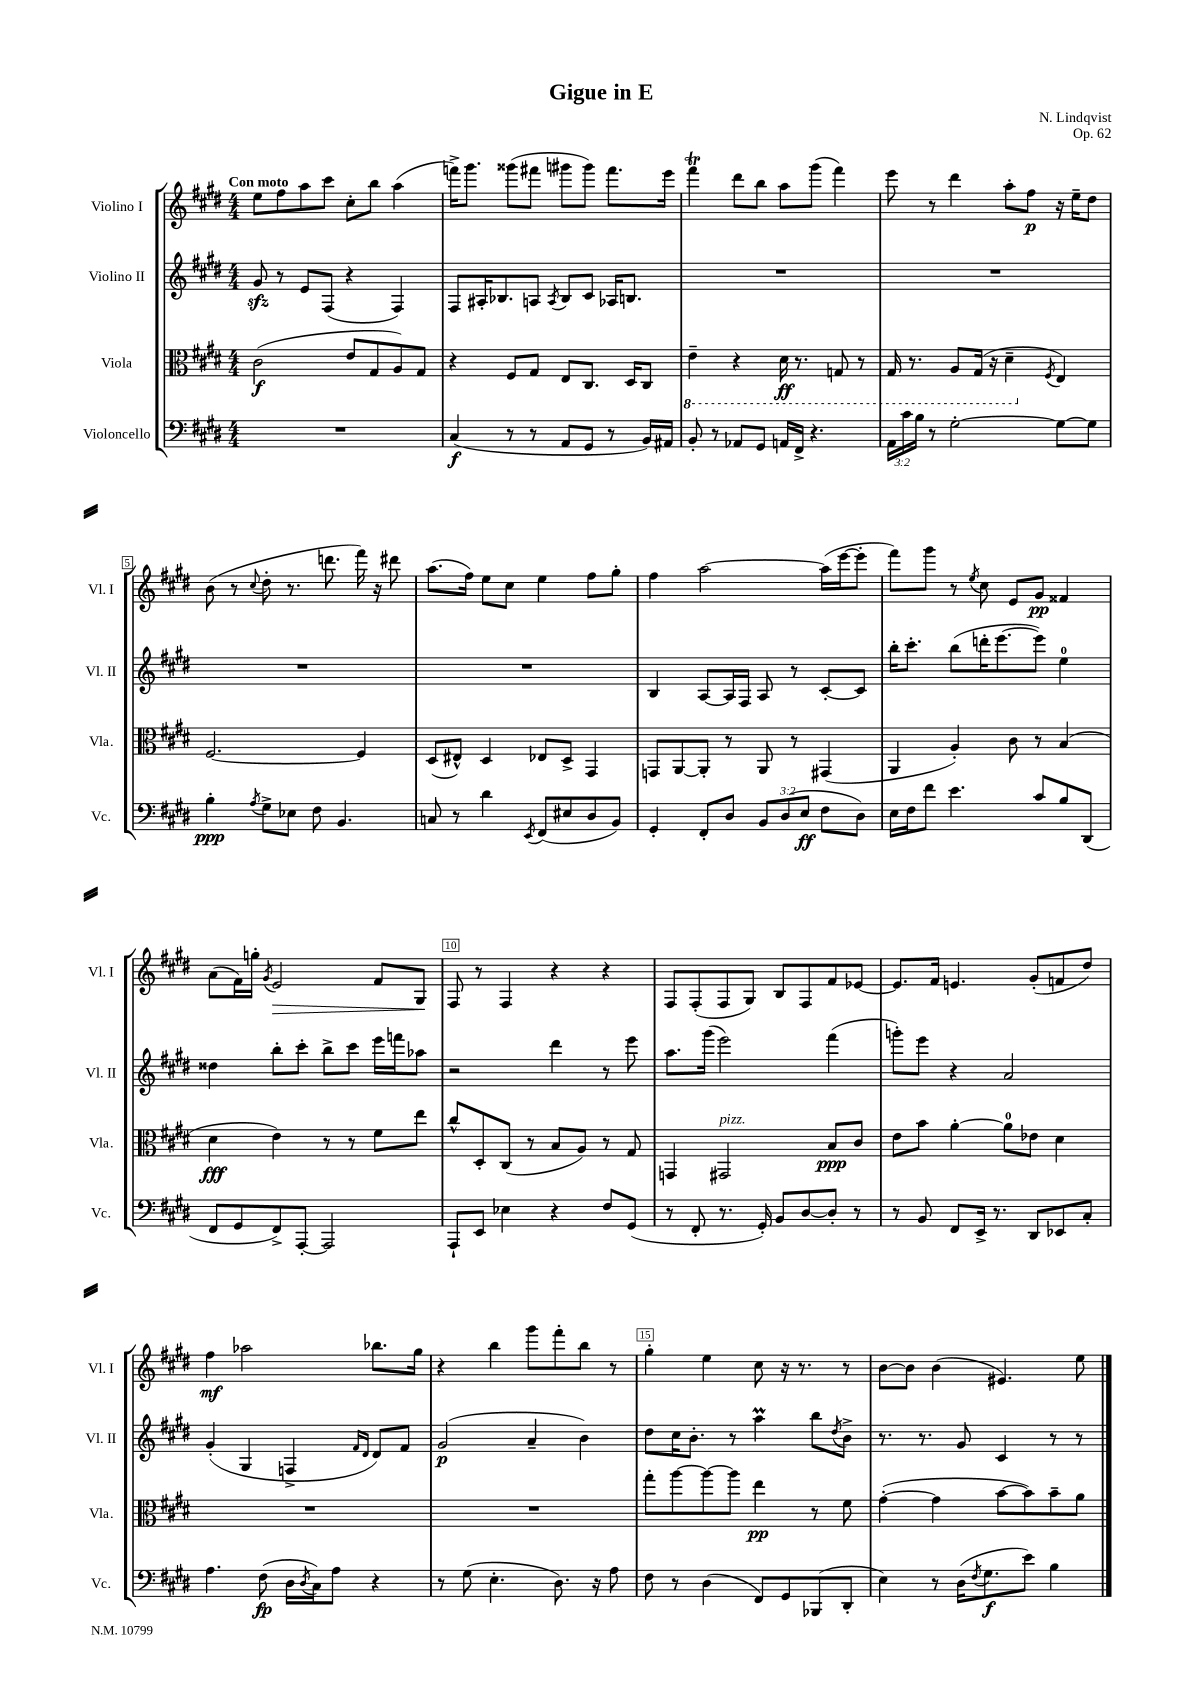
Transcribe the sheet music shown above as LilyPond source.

\header { title = "Gigue in E" composer = "N. Lindqvist" opus = "Op. 62" }
<<
\new StaffGroup <<
\new Staff = "s0" \with { instrumentName = "Violino I" shortInstrumentName = "Vl. I" } {
    \clef treble \key e \major \numericTimeSignature \time 4/4 \tempo "Con moto"
    e''8 fis''8 a''8 cis'''8 cis''8-. b''8 a''4( |
    f'''16->) gis'''8. gisis'''8( fis'''8 gis'''8 gis'''8) fis'''8. e'''16 |
    fis'''4\trill dis'''8 b''8 a''8 gis'''8( fis'''4) |
    e'''8 r8 dis'''4 a''8-. fis''8\p r16 e''16-- dis''8 |
    b'8( r8 \appoggiatura { cis''8 } dis''8-. r8. d'''8. fis'''16) r16 dis'''8 |
    a''8.( fis''16) e''8 cis''8 e''4 fis''8 gis''8-. |
    fis''4 a''2~ a''16( e'''16~ e'''8-. |
    fis'''8) gis'''8 r8 \acciaccatura { e''8 } cis''8 e'8 gis'8\pp fisis'4 |
    a'8( fis'16) g''16-. \acciaccatura { gis'8 } e'2\> fis'8 gis8\! |
    fis8 r8 fis4 r4 r4 |
    fis8 fis8-.( fis8 gis8) b8 fis8 fis'8 ees'8~ |
    ees'8. fis'16 e'4. gis'8-.( f'8 dis''8) |
    fis''4\mf aes''2 bes''8. gis''16 |
    r4 b''4 gis'''8 fis'''8-. b''8 r8 |
    gis''4-. e''4 cis''8 r16 r8. r8 |
    b'8~ b'8 b'4( eis'4.) e''8 \bar "|." |
}
\new Staff = "s1" \with { instrumentName = "Violino II" shortInstrumentName = "Vl. II" } {
    \clef treble \key e \major \numericTimeSignature \time 4/4
    gis'8\sfz r8 e'8 fis8( r4 fis4) |
    fis8 ais16-. bes8. a8 \acciaccatura { a8 } bes8 cis'8 aes16 b8. |
    R1 |
    R1 |
    R1 |
    R1 |
    b4 a8~ a16 fis16 a8 r8 cis'8~-. cis'8 |
    b''16-. cis'''8.-. b''8( d'''16-. e'''8.~ e'''8) e''4-0 |
    disis''4 b''8-. cis'''8-. b''8-> cis'''8 e'''16 f'''16 aes''8 |
    r2 dis'''4 r8 e'''8 |
    a''8. gis'''16( e'''2) fis'''4( |
    g'''8-.) e'''8 r4 a'2 |
    gis'4-.( gis4 f4-> \grace { fis'16 dis'16 } dis'8) fis'8 |
    gis'2\p( a'4-- b'4) |
    dis''8 cis''16 b'8.-. r8 a''4\prall b''8 \acciaccatura { dis''8 } b'8-> |
    r8. r8. gis'8 cis'4 r8 r8 \bar "|." |
}
\new Staff = "s2" \with { instrumentName = "Viola" shortInstrumentName = "Vla." } {
    \clef alto \key e \major \numericTimeSignature \time 4/4
    cis'2\f( e'8 gis8 a8) gis8 |
    r4 fis8 gis8 e8 cis8. dis16 cis8 |
    \ottava #-1 e4-- r4 dis16\ff r8. g,8 r8 |
    gis,16 r8. a,8 gis,16( r16 dis4-- \ottava #0 \acciaccatura { fis8 } e4) |
    fis2.~ fis4 |
    dis8( eis8-^) dis4 ees8 dis8-> gis,4 |
    g,8 a,8~ a,8-. r8 a,8 r8 gis,4( |
    a,4 a4-.) cis'8 r8 b4( |
    dis'4\fff e'4) r8 r8 fis'8 e''8 |
    cis''8-^ dis8-. cis8( r8 b8 a8) r8 gis8 |
    g,4 gis,2^\markup { \italic "pizz." } b8\ppp cis'8 |
    e'8 b'8 a'4~-. a'8-0 ees'8 dis'4 |
    R1 |
    R1 |
    gis''8-. a''8~ a''8~ a''8 e''4\pp r8 fis'8 |
    gis'4~-.( gis'4 b'8~ b'8) b'8-- a'8 \bar "|." |
}
\new Staff = "s3" \with { instrumentName = "Violoncello" shortInstrumentName = "Vc." } {
    \clef bass \key e \major \numericTimeSignature \time 4/4 \override Staff.TupletNumber.text = #tuplet-number::calc-fraction-text
    R1 |
    cis4\f( r8 r8 a,8 gis,8 r8 b,16) ais,16 |
    b,8-. r8 aes,8 gis,8 a,16 fis,16-> r4. |
    \tuplet 3/2 { a,16 cis'16 b16 } r8 gis2~-. gis8~ gis8 |
    b4-.\ppp \acciaccatura { a8 } gis8-> ees8 fis8 b,4. |
    c8 r8 dis'4 \acciaccatura { e,8 } fis,8( eis8 dis8 b,8) |
    gis,4-. fis,8-. dis8 \tuplet 3/2 { b,8 dis8( e8\ff } fis8 dis8) |
    e16 fis16 fis'8 e'4. cis'8 b8 dis,8( |
    fis,8 gis,8 fis,8->) a,,8~-. a,,2 |
    a,,8-! e,8 ees4 r4 fis8 gis,8( |
    r8 fis,8-. r8. gis,16-.) b,8 dis8~ dis8-. r8 |
    r8 b,8 fis,8 e,16-> r8. dis,8 ees,8 cis8-. |
    a4. fis8\fp( dis16 \acciaccatura { dis8 } cis16) a8 r4 |
    r8 gis8( e4.-. dis8.) r16 a8 |
    fis8 r8 dis4( fis,8) gis,8 bes,,8( dis,8-. |
    e4) r8 dis16( \acciaccatura { fis8 } gis8.\f e'8) b4 \bar "|." |
}
>>
>>
\layout { \context { \Score \override BarNumber.break-visibility = ##(#f #t #t) barNumberVisibility = #(every-nth-bar-number-visible 5) \override BarNumber.stencil = #(make-stencil-boxer 0.1 0.3 ly:text-interface::print) } }
